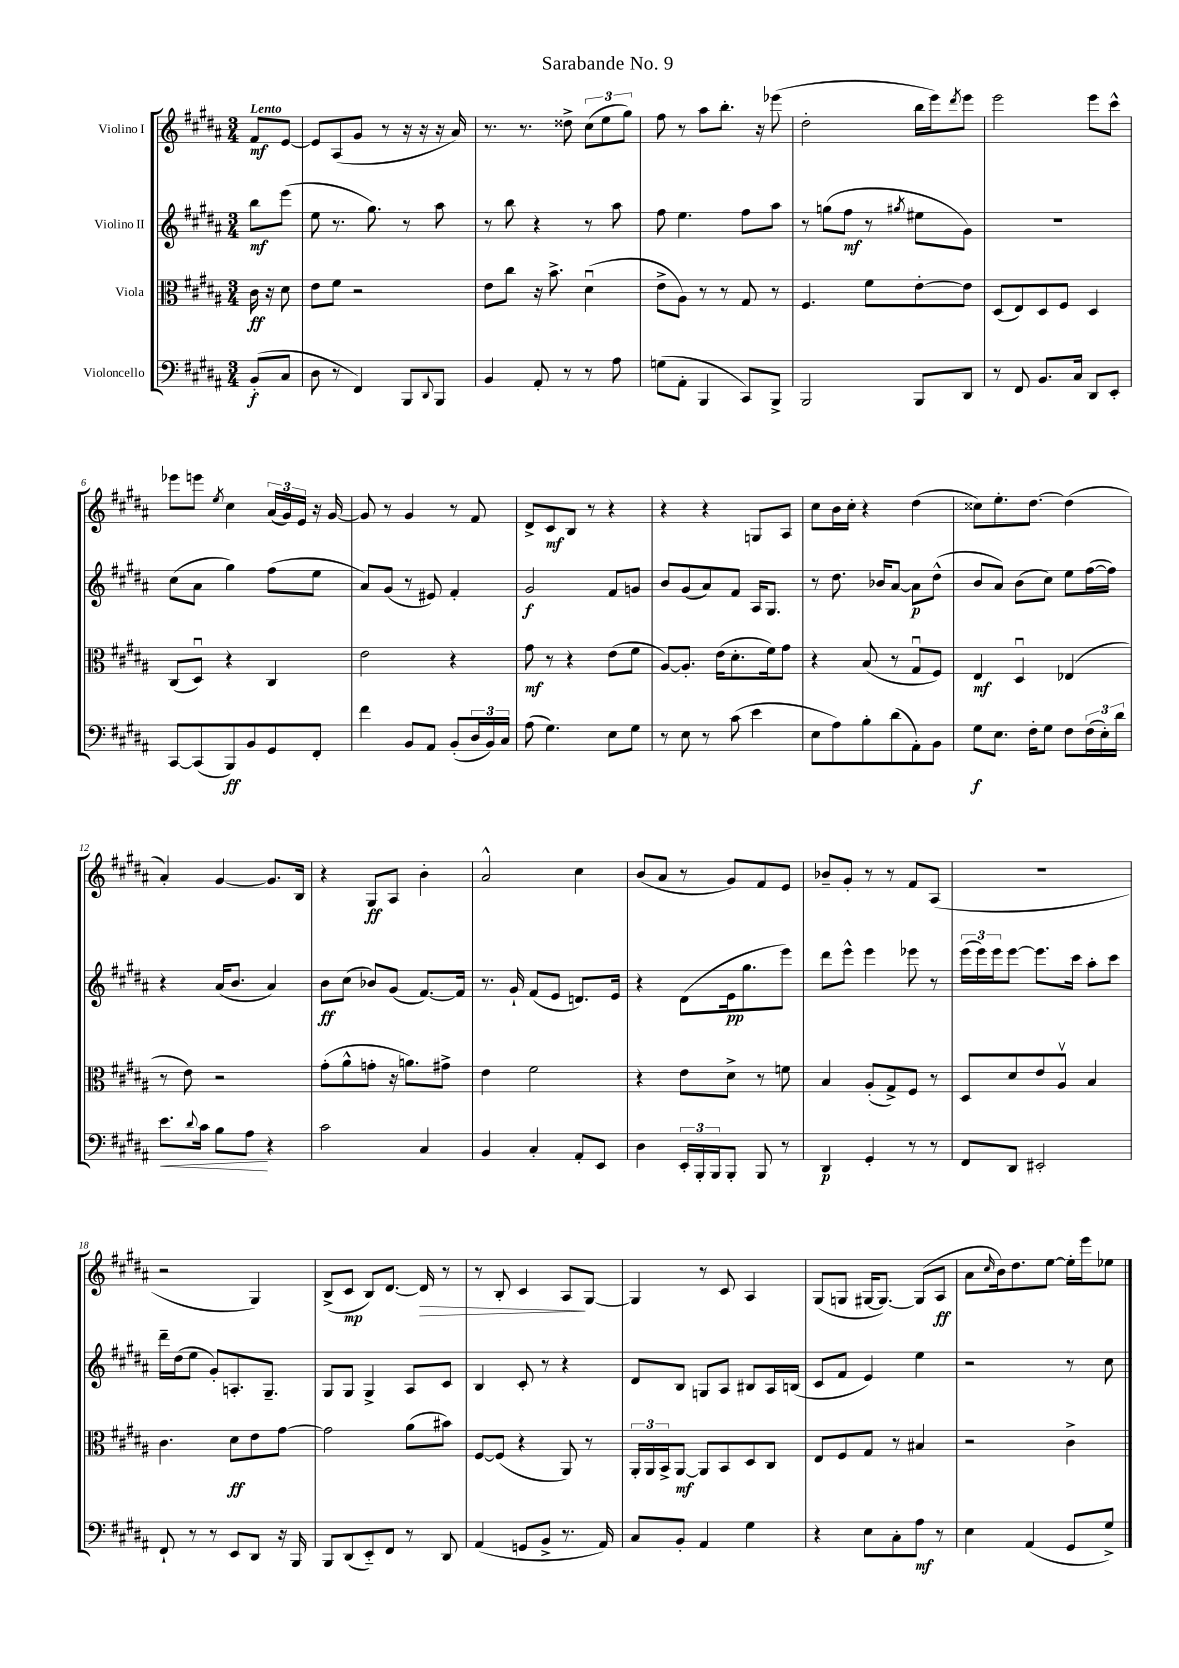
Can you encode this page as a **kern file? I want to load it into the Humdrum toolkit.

**kern	**dynam	**kern	**dynam	**kern	**dynam	**kern	**dynam
*part4	*part4	*part3	*part3	*part2	*part2	*part1	*part1
*staff4	*staff4	*staff3	*staff3	*staff2	*staff2	*staff1	*staff1
*I"Violoncello	*	*I"Viola	*	*I"Violino II	*	*I"Violino I	*
*clefF4	*	*clefC3	*	*clefG2	*	*clefG2	*
*k[f#c#g#d#a#]	*	*k[f#c#g#d#a#]	*	*k[f#c#g#d#a#]	*	*k[f#c#g#d#a#]	*
*M3/4	*	*M3/4	*	*M3/4	*	*M3/4	*
=	=	=	=	=	=	=	=
!	!	!	!	!	!	!LO:TX:a:B:t=Lento	!
(8BB'/L	f	16c#\	ff	8bb\L	mf	8f#/L	mf
.	.	16r	.	.	.	.	.
8C#/J	.	8d#\	.	(8eee\J	.	[8e/J	.
=1	=1	=1	=1	=1	=1	=1	=1
8D#\	.	8e\L	.	8ee\	.	8e/L]	.
8r	.	8f#\J	.	8.r	.	(8A#/	.
4FF#/)	.	2r	.	.	.	8g#/J	.
.	.	.	.	8.gg#\)	.	.	.
.	.	.	.	.	.	8r	.
8BBB/L	.	.	.	8r	.	16r	.
.	.	.	.	.	.	16r	.
8qqDD#/	.	.	.	.	.	.	.
8BBB/J	.	.	.	8aa#\	.	16r	.
.	.	.	.	.	.	16a#/)	.
=2	=2	=2	=2	=2	=2	=2	=2
4BB/	.	8e\L	.	8r	.	8.r	.
.	.	8cc#\J	.	8bb\	.	.	.
.	.	.	.	.	.	8.r	.
8AA#'/	.	16r	.	4r	.	.	.
.	.	8.b^\	.	.	.	.	.
8r	.	.	.	.	.	8dd##X^\	.
8r	.	(4d#u\	.	8r	.	(12cc#\L	.
.	.	.	.	.	.	12ee\	.
8A#\	.	.	.	8aa#\	.	.	.
.	.	.	.	.	.	12gg#\J)	.
=3	=3	=3	=3	=3	=3	=3	=3
(8Gn\L	.	8e^\L	.	8ff#\	.	8ff#\	.
8AA#'\J	.	8A#\J)	.	4.ee\	.	8r	.
4BBB/	.	8r	.	.	.	8aa#\L	.
.	.	8r	.	.	.	8.bb'\J	.
8CC#/L)	.	8G#/	.	8ff#\L	.	.	.
.	.	.	.	.	.	16r	.
8BBB^/J	.	8r	.	8aa#\J	.	(8eee-X\	.
=4	=4	=4	=4	=4	=4	=4	=4
2BBB/	.	4.F#/	.	8r	.	2dd#'\	.
.	.	.	.	(8ggn\L	.	.	.
.	.	.	.	8ff#\J	mf	.	.
.	.	8f#\L	.	8r	.	.	.
.	.	.	.	8qgg#X/	.	.	.
8BBB/L	.	[8e'\	.	8ee#X\L	.	16bb\LL	.
.	.	.	.	.	.	16eee\J)	.
.	.	.	.	.	.	8qddd#/	.
8DD#/J	.	8e\J]	.	8g#\J)	.	8eee\J	.
=5	=5	=5	=5	=5	=5	=5	=5
8r	.	(8D#/L	.	2.r	.	2eee\	.
8FF#/	.	8E/)	.	.	.	.	.
8.BB/L	.	8D#/	.	.	.	.	.
.	.	8F#/J	.	.	.	.	.
16C#/Jk	.	.	.	.	.	.	.
8DD#/L	.	4D#/	.	.	.	8eee\L	.
8EE'/J	.	.	.	.	.	8ccc#^^\J	.
!!LO:LB:g=z
=6	=6	=6	=6	=6	=6	=6	=6
[8CC#/L	.	(8C#/L	.	(8cc#\L	.	8eee-X\L	.
(8CC#/]	.	8D#u/J)	.	8a#\J	.	8eeen\J	.
.	.	.	.	.	.	8qee/	.
8BBB/)	ff	4r	.	4gg#\)	.	4cc#\	.
8BB/	.	.	.	.	.	.	.
8GG#/	.	4C#/	.	(8ff#\L	.	(24a#/LL	.
.	.	.	.	.	.	24g#/)	.
.	.	.	.	.	.	24e/JJ	.
8FF#'/J	.	.	.	8ee\J	.	16r	.
.	.	.	.	.	.	[16g#/	.
=7	=7	=7	=7	=7	=7	=7	=7
4f#\	.	2e\	.	8a#/L)	.	8g#/]	.
.	.	.	.	(8g#/J	.	8r	.
8BB/L	.	.	.	8r	.	4g#/	.
8AA#/J	.	.	.	8e#X/)	.	.	.
(8BB'/L	.	4r	.	4f#'/	.	8r	.
24D#/L	.	.	.	.	.	8f#/	.
24BB/)	.	.	.	.	.	.	.
24C#/JJ	.	.	.	.	.	.	.
=8	=8	=8	=8	=8	=8	=8	=8
(8A#\	.	8g#\	mf	2g#/	f	8d#^/L	.
4.G#\)	.	8r	.	.	.	8c#/	mf
.	.	4r	.	.	.	8B/J	.
.	.	.	.	.	.	8r	.
8E\L	.	(8e\L	.	8f#/L	.	4r	.
8G#\J	.	8f#\J	.	8gn/J	.	.	.
=9	=9	=9	=9	=9	=9	=9	=9
8r	.	[8A#/L)	.	8b/L	.	4r	.
8E\	.	8.A#'/J]	.	(8g#/	.	.	.
8r	.	.	.	8a#/)	.	4r	.
.	.	(16e\KL	.	.	.	.	.
(8c#\	.	8.d#'\	.	8f#/J	.	.	.
4e\	.	.	.	16A#/KL	.	8Gn/L	.
.	.	16f#\k)	.	8.G#/J	.	.	.
.	.	8g#\J	.	.	.	8A#/J	.
=10	=10	=10	=10	=10	=10	=10	=10
8E\L	.	4r	.	8r	.	8cc#\L	.
8A#\)	.	.	.	8.dd#\	.	16b\L	.
.	.	.	.	.	.	16cc#'\JJ	.
8B'\	.	(8B/	.	.	.	4r	.
.	.	.	.	16b-X/KL	.	.	.
(8d#\	.	8r	.	[8a#/J	.	.	.
8AA#'\)	.	8G#u/L	.	8a#\L]	p	(4dd#\	.
8BB\J	.	8F#/J)	.	(8dd#^^\J	.	.	.
=11	=11	=11	=11	=11	=11	=11	=11
8G#\L	f	4E/	mf	8b/L	.	8cc##X\L)	.
8.E\J	.	.	.	8a#/J)	.	8.ee'\	.
.	.	4D#u/	.	(8b\L	.	.	.
16F#'\KL	.	.	.	.	.	[8.dd#\J	.
8G#\J	.	.	.	8cc#\J)	.	.	.
8F#\L	.	(4E-X/	.	8ee\L	.	(4dd#\]	.
(24F#\L	.	.	.	([16ff#\L	.	.	.
24E'\)	.	.	.	.	.	.	.
.	.	.	.	16ff#\JJ])	.	.	.
24d#\JJ	.	.	.	.	.	.	.
!!LO:LB:g=z
=12	=12	=12	=12	=12	=12	=12	=12
!	!LO:HP:b	!	!	!	!	!	!
8.e\L	<	8r	.	4r	.	4a#'/)	.
.	.	8e\)	.	.	.	.	.
8qqd#/	.	.	.	.	.	.	.
16c#\Jk	.	.	.	.	.	.	.
8B\L	.	2r	.	(16a#/KL	.	[4g#/	.
.	.	.	.	8.b/J	.	.	.
8A#\J	.	.	.	.	.	.	.
4r	[	.	.	4a#/)	.	8.g#/L]	.
.	.	.	.	.	.	16B/Jk	.
=13	=13	=13	=13	=13	=13	=13	=13
2c#\	.	(8g#'\L	.	8b\L	ff	4r	.
.	.	8a#^^\	.	(8cc#\J	.	.	.
.	.	8gn'\J	.	8b-X/L)	.	8G#/L	ff
.	.	16r	.	(8g#/J	.	8A#/J	.
.	.	8.an\L)	.	.	.	.	.
4C#/	.	.	.	[8.f#/L)	.	4b'\	.
.	.	8g#X^\J	.	.	.	.	.
.	.	.	.	16f#/Jk]	.	.	.
=14	=14	=14	=14	=14	=14	=14	=14
4BB/	.	4e\	.	8.r	.	2a#^^/	.
.	.	.	.	16g#`/	.	.	.
4C#'/	.	2f#\	.	(8f#/L	.	.	.
.	.	.	.	8e/J	.	.	.
8AA#'/L	.	.	.	8.dn/L)	.	4cc#\	.
8EE/J	.	.	.	.	.	.	.
.	.	.	.	16e/Jk	.	.	.
=15	=15	=15	=15	=15	=15	=15	=15
4D#\	.	4r	.	4r	.	(8b/L	.
.	.	.	.	.	.	8a#/J	.
24EE'/LL	.	8e\L	.	(8d#\L	.	8r	.
24BBB'/	.	.	.	.	.	.	.
24BBB/J	.	.	.	.	.	.	.
8BBB'/J	.	8d#^\J	.	16e\k	pp	8g#/L)	.
.	.	.	.	8.gg#\	.	.	.
8BBB/	.	8r	.	.	.	8f#/	.
8r	.	8fn\	.	8eee\J)	.	8e/J	.
=16	=16	=16	=16	=16	=16	=16	=16
4DD#/	p	4B/	.	8ddd#\L	.	8b-X~/L	.
.	.	.	.	8eee^^\J	.	8g#'/J	.
4GG#'/	.	(8A#'/L	.	4eee\	.	8r	.
.	.	8G#^/)	.	.	.	8r	.
8r	.	8F#/J	.	8eee-X\	.	8f#/L	.
8r	.	8r	.	8r	.	(8A#/J	.
=17	=17	=17	=17	=17	=17	=17	=17
8FF#/L	.	8D#/L	.	(24eee\LL	.	2.r	.
.	.	.	.	24eee\)	.	.	.
.	.	.	.	24eee\J	.	.	.
8DD#/J	.	8d#/	.	[8eee\J	.	.	.
2EE#X'/	.	8e/	.	8.eee\L]	.	.	.
.	.	8A#v/J	.	.	.	.	.
.	.	.	.	16ccc#\Jk	.	.	.
.	.	4B/	.	8aa#'\L	.	.	.
.	.	.	.	8ccc#\J	.	.	.
!!LO:LB:g=z
=18	=18	=18	=18	=18	=18	=18	=18
8FF#`/	.	4.c#\	.	16ddd#~\LL	.	2r	.
.	.	.	.	(16dd#\J	.	.	.
8r	.	.	.	8ee\J	.	.	.
8r	.	.	.	8g#'/L)	.	.	.
8EE/L	.	8d#\L	ff	8.An'/	.	.	.
8DD#/J	.	8e\	.	.	.	4G#/)	.
.	.	.	.	8.G#~/J	.	.	.
16r	.	[8g#\J	.	.	.	.	.
16BBB/	.	.	.	.	.	.	.
=19	=19	=19	=19	=19	=19	=19	=19
8BBB/L	.	2g#\]	.	8G#/L	.	(8B^/L	.
(8DD#/	.	.	.	8G#/J	.	8c#/J	mp
8EE/)	.	.	.	4G#^/	.	8B/L)	.
8FF#/J	.	.	.	.	.	[8.d#/J	.
8r	.	(8a#\L	.	8A#/L	.	.	.
!	!	!	!	!	!	!	!LO:HP:b
.	.	.	.	.	.	16d#/]	>
8DD#/	.	8b#X\J)	.	8c#/J	.	8r	.
=20	=20	=20	=20	=20	=20	=20	=20
(4AA#/	.	[8F#/L	.	4B/	.	8r	.
.	.	(8F#/J]	.	.	.	8B'/	.
8GGn/L	.	4r	.	8c#'/	.	4c#/	.
8BB^/J	.	.	.	8r	.	.	.
8.r	.	8AA#/)	.	4r	.	8A#/L	.
.	.	8r	.	.	.	[8G#/J	]
16AA#/)	.	.	.	.	.	.	.
=21	=21	=21	=21	=21	=21	=21	=21
8C#/L	.	24AA#'/LL	.	8d#/L	.	4G#/]	.
.	.	24AA#/	.	.	.	.	.
.	.	24BB^/J	.	.	.	.	.
8BB'/J	.	[8AA#/J	mf	8B/J	.	.	.
4AA#/	.	8AA#/L]	.	8Gn/L	.	8r	.
.	.	8BB/	.	8A#/J	.	8c#/	.
4G#\	.	8D#/	.	8B#X/L	.	4A#/	.
.	.	8C#/J	.	16A#/L	.	.	.
.	.	.	.	(16Bn/JJ	.	.	.
=22	=22	=22	=22	=22	=22	=22	=22
4r	.	8E/L	.	8c#/L	.	(8G#/L	.
.	.	8F#/	.	8f#/J	.	8Gn/J	.
8E\L	.	8G#/J	.	4e/)	.	[16G#X/KL	.
.	.	.	.	.	.	8.G#/J_)	.
8C#'\	.	8r	.	.	.	.	.
8A#\J	mf	4B#X/	.	4ee\	.	(8G#/L]	.
8r	.	.	.	.	.	8A#/J	ff
=23	=23	=23	=23	=23	=23	=23	=23
4E\	.	2r	.	2r	.	8a#\L	.
.	.	.	.	.	.	16qqcc#/	.
.	.	.	.	.	.	16b\k)	.
.	.	.	.	.	.	8.dd#\	.
(4AA#/	.	.	.	.	.	.	.
.	.	.	.	.	.	[8ee\J	.
8GG#/L	.	4c#^\	.	8r	.	16ee'\LL]	.
.	.	.	.	.	.	16eee\J	.
8G#^/J)	.	.	.	8cc#\	.	8ee-X\J	.
==	==	==	==	==	==	==	==
*-	*-	*-	*-	*-	*-	*-	*-
